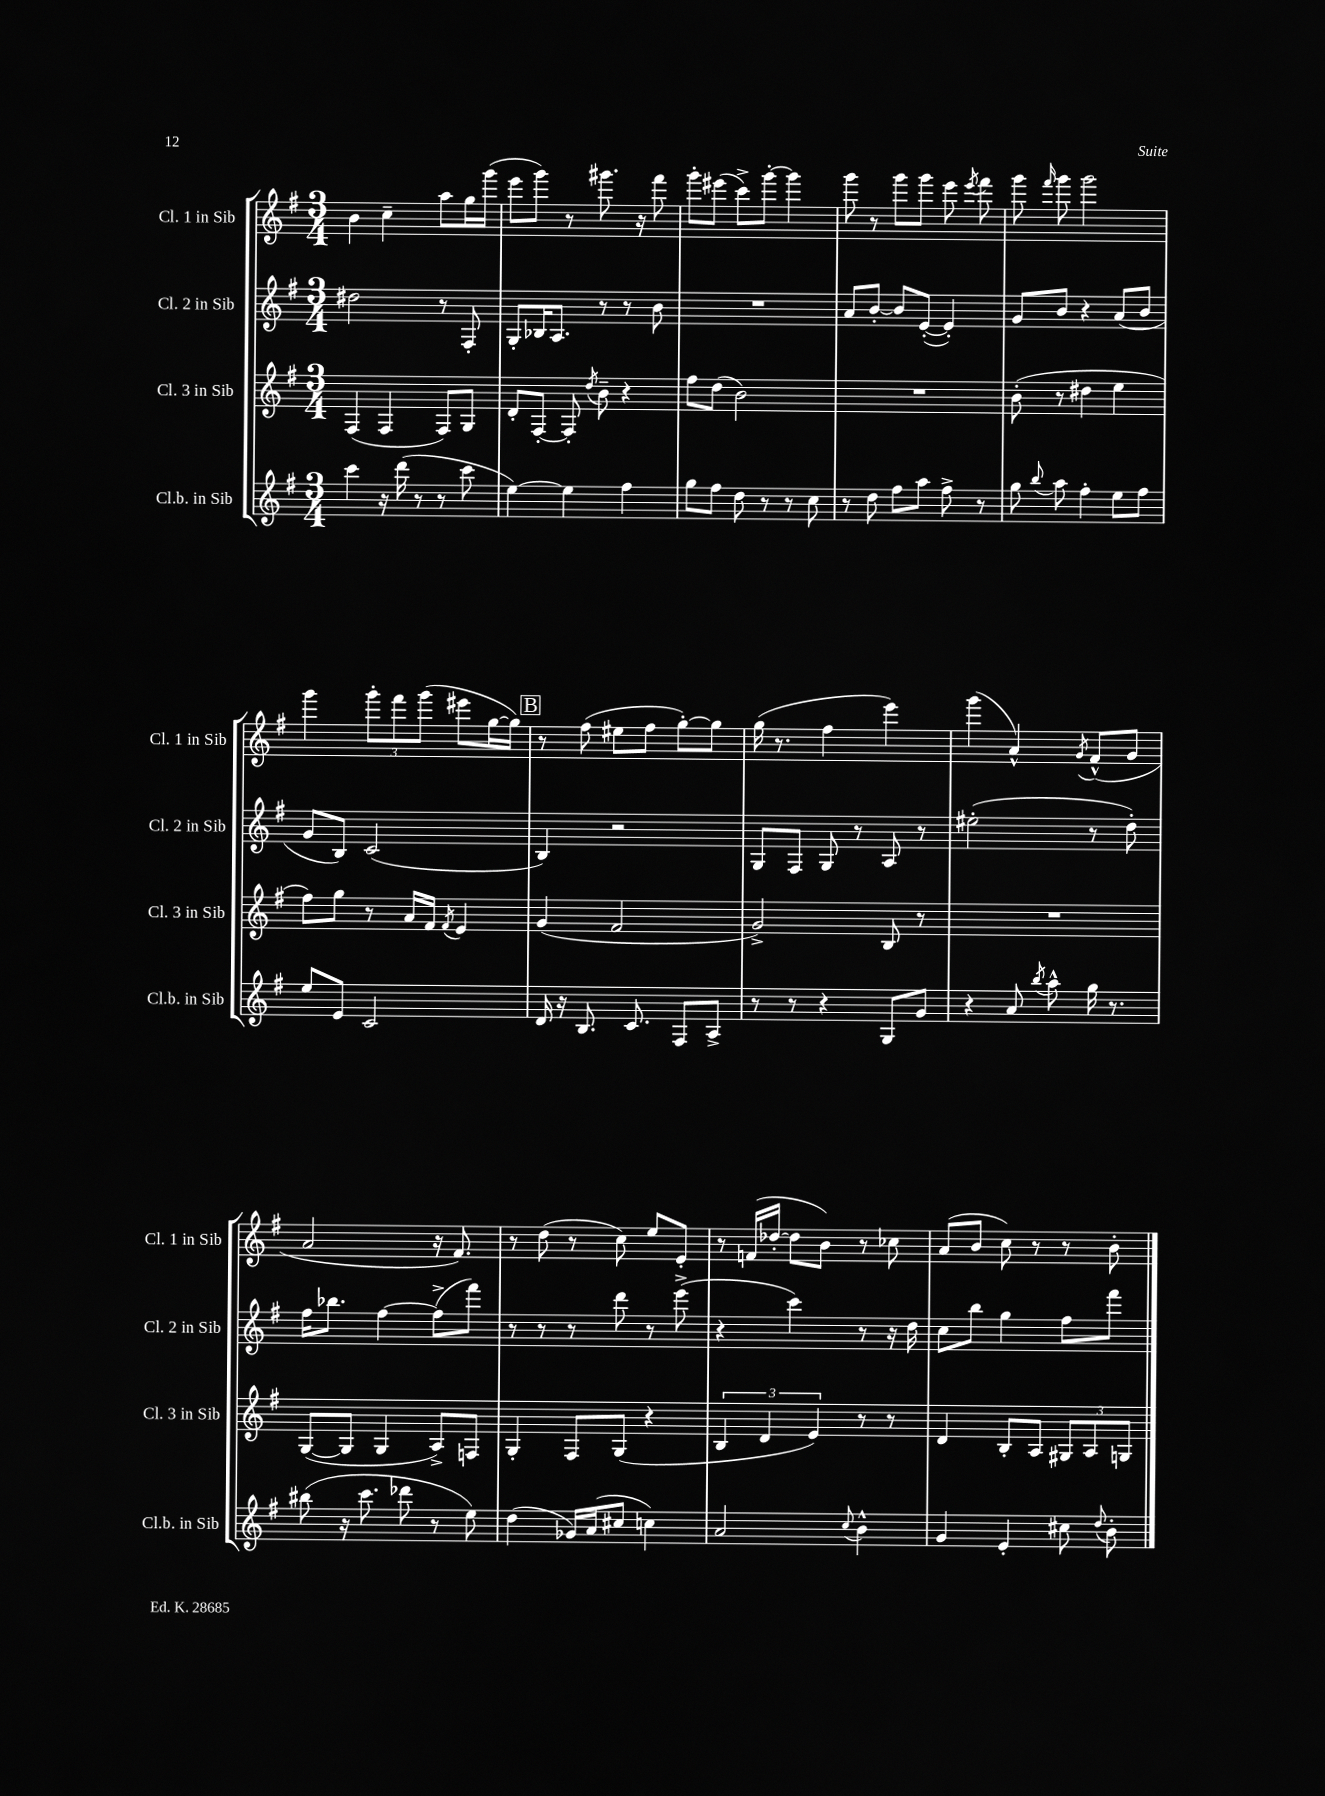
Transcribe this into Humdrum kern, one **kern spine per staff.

**kern	**kern	**kern	**kern
*part4	*part3	*part2	*part1
*staff4	*staff3	*staff2	*staff1
*I"Cl.b. in Sib	*I"Cl. 3 in Sib	*I"Cl. 2 in Sib	*I"Cl. 1 in Sib
*I'Cl.b. in Sib	*I'Cl. 3 in Sib	*I'Cl. 2 in Sib	*I'Cl. 1 in Sib
*clefG2	*clefG2	*clefG2	*clefG2
*k[f#]	*k[f#]	*k[f#]	*k[f#]
*M3/4	*M3/4	*M3/4	*M3/4
=89	=89	=89	=89
4ccc\	(4F#/	2dd#X\	4b\
16r	4F#/	.	4cc~\
(16ddd\	.	.	.
8r	.	.	.
8r	8F#/L)	8r	8aa\L
8ccc\	8G/J	8F#'/	16gg\L
.	.	.	(16ggg\JJ
=90	=90	=90	=90
[4ee\)	8d'/L	8G'/L	8eee\L
.	[8F#'/J	16B-X/K	8ggg\J)
.	.	8.A/J	.
4ee\]	8F#'/]	.	8r
.	8qdd/	.	.
.	8b~\	8r	8.ggg#X\
4ff#\	4r	8r	.
.	.	.	16r
.	.	8b\	8fff#\
=91	=91	=91	=91
8gg\L	8ff#\L	2.r	8ggg'\L
8ff#\J	(8dd\J	.	(8eee#X\J
8dd\	2b\)	.	8ccc^\L)
8r	.	.	[8ggg'\J
8r	.	.	4ggg\]
8cc\	.	.	.
=92	=92	=92	=92
8r	2.r	8a/L	8ggg\
8dd\	.	[8b'/J	8r
8ff#\L	.	8b/L]	8ggg\L
8aa\J	.	([8e'/J	8ggg\J
8ff#^\	.	4e'/])	8eee\
.	.	.	8qeee/
8r	.	.	8fff#\
=93	=93	=93	=93
8gg\	(8b'\	8g/L	8ggg\
8qqbb/	.	.	16qqfff#/
8aa\	8r	8b/J	8ggg\
4ff#'\	4dd#X\	4r	2ggg\
8ee\L	4ee\	(8a/L	.
8ff#\J	.	8b/J	.
!!LO:LB:g=z
=94	=94	=94	=94
8ee/L	8ff#\L)	8g/L	4ggg\
8e/J	8gg\J	8B/J)	.
2c/	8r	(2c/	12ggg'\L
.	.	.	12fff#\
.	16a/LL	.	.
.	.	.	(12ggg\J
.	16f#/JJ	.	.
.	8qf#/	.	.
.	4e/	.	8eee#X\L
.	.	.	[16gg\L
.	.	.	16gg\JJ])
!!LO:REH:place=s1:t=B
=95	=95	=95	=95
16d/	(4g/	4B/)	8r
16r	.	.	.
8.B/	.	.	(8ff#\
.	2f#/	2r	8ee#X\L
8.c/	.	.	.
.	.	.	8ff#\J
8F#/L	.	.	[8gg'\L)
8A^/J	.	.	8gg\J]
=96	=96	=96	=96
8r	2g^/)	8G/L	(16gg\
.	.	.	8.r
8r	.	8F#/J	.
4r	.	8G/	4ff#\
.	.	8r	.
8G/L	8B/	8A/	4eee\)
8g/J	8r	8r	.
=97	=97	=97	=97
4r	2.r	(2ee#X'\	(4ggg\
8a/	.	.	4a^^/)
8qbb/	.	.	.
8aa^^\	.	.	.
.	.	.	8qg/
16gg\	.	8r	(8f#^^/L
8.r	.	.	.
.	.	8dd'\)	8g/J
!!LO:LB:g=z
=98	=98	=98	=98
(8bb#X\	([8G/L	16ff#\KL	2a/
.	.	8.bb-X\J	.
16r	8G/J]	.	.
8.ccc\	.	.	.
.	4G/	[4ff#\	.
8ddd-X\	.	.	.
8r	8A^/L)	(8ff#^\L]	16r
.	.	.	8.f#/)
8ee\)	8Fn/J	8fff#\J)	.
=99	=99	=99	=99
(4dd\	4G'/	8r	8r
.	.	8r	(8dd\
16g-X/LL)	8F#/L	8r	8r
(16a/J	.	.	.
8cc#X/J	(8G/J	8ddd\	8cc\)
4ccn\)	4r	8r	8ee/L
.	.	(8eee^\	8e'/J
=100	=100	=100	=100
2a/	6B/	4r	8r
.	.	.	(16fn/LL
.	6d/	.	.
.	.	.	[16dd-X'/JJ
.	.	4ccc\)	8dd-\L]
.	6e/)	.	.
.	.	.	8b\J)
8qqcc/	.	.	.
4b^^\	8r	8r	8r
.	8r	16r	8cc-X\
.	.	16dd\	.
=101	=101	=101	=101
4g/	4d/	8cc\L	(8a/L
.	.	8bb\J	8b/J
4e'/	8B'/L	4gg\	8cc\)
.	8A/J	.	8r
8cc#X\	12G#X/L	8ff#\L	8r
.	12A/	.	.
8qqdd/	.	.	.
8b'\	.	8fff#\J	8b'\
.	12Gn/J	.	.
==	==	==	==
*-	*-	*-	*-
